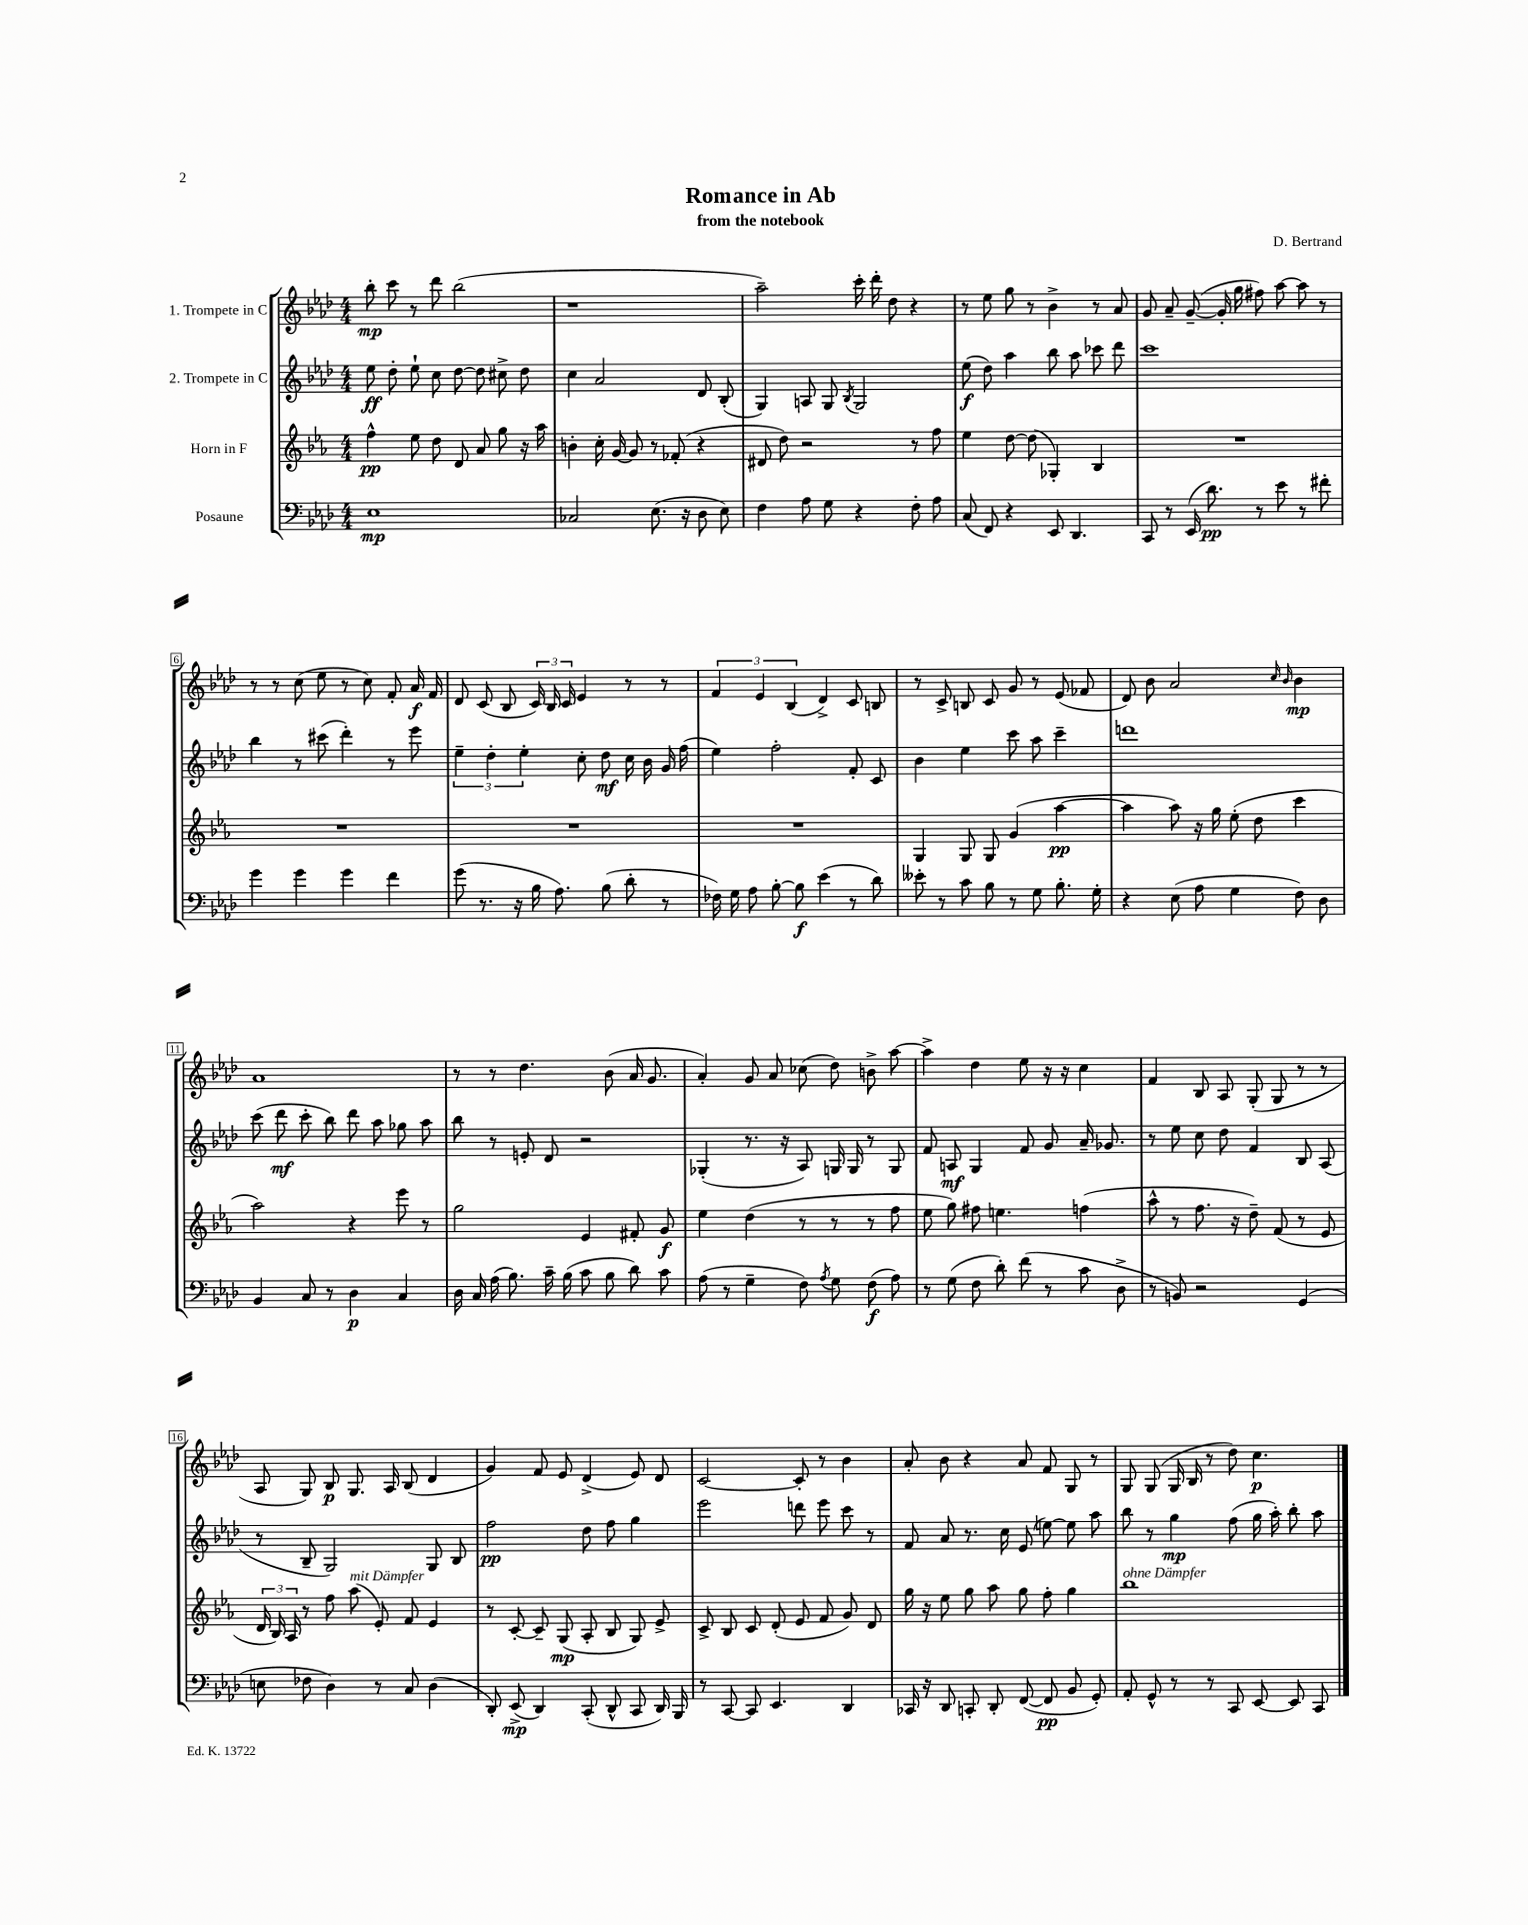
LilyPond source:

\header { title = "Romance in Ab" composer = "D. Bertrand" subtitle = "from the notebook" }
<<
\new StaffGroup <<
\new Staff = "s0" \with { instrumentName = "1. Trompete in C" } {
    \clef treble \key aes \major \numericTimeSignature \time 4/4
    \autoBeamOff bes''8-.\mp c'''8 r8 des'''8 bes''2( |
    r1 |
    aes''2--) c'''16-. des'''16-. des''8 r4 |
    r8 ees''8 g''8 r8 bes'4-> r8 aes'8 |
    g'8 aes'8-- g'8~--( g'16-. g''16 fis''8) aes''8~ aes''8 r8 |
    r8 r8 c''8( ees''8 r8 c''8) f'8-. aes'16\f f'16 |
    des'8 c'8( bes8 \tuplet 3/2 { c'16) bes16 c'16 } ees'4 r8 r8 |
    \tuplet 3/2 { f'4 ees'4 bes4( } des'4->) c'8 b8 |
    r8 c'8-> b8 c'8 g'8 r8 ees'8( fes'8 |
    des'8) bes'8 aes'2 \grace { c''16 bes'16 } bes'4\mp |
    aes'1 |
    r8 r8 des''4. bes'8( aes'16 g'8. |
    aes'4-.) g'8 aes'8 ces''8( des''8) b'8-> aes''8~ |
    aes''4-> des''4 ees''8 r16 r16 c''4 |
    f'4 bes8 aes8 g8-.( g8 r8 r8 |
    aes8 g8) bes8\p g8. aes16 bes8( des'4 |
    g'4) f'8 ees'8 des'4->( ees'8) des'8 |
    c'2~ c'8-. r8 bes'4 |
    aes'8-. bes'8 r4 aes'8 f'8 g8 r8 |
    g8 g8( g16 bes16 r8 des''8) c''4.\p \bar "|." |
}
\new Staff = "s1" \with { instrumentName = "2. Trompete in C" } {
    \clef treble \key aes \major \numericTimeSignature \time 4/4
    \autoBeamOff ees''8\ff des''8-. ees''8-! c''8 des''8~ des''8 cis''8-> des''8 |
    c''4 aes'2 des'8 bes8-.( |
    g4) a8 g8 \acciaccatura { bes8 } g2 |
    ees''8\f( des''8) aes''4 bes''8 aes''8 ces'''8 des'''8 |
    c'''1 |
    bes''4 r8 cis'''8( des'''4-.) r8 ees'''8 |
    \tuplet 3/2 { ees''4-- des''4-. ees''4-. } c''8-. des''8\mf c''16 bes'16 g'16 f''16( |
    ees''4) f''2-. f'8-. c'8 |
    bes'4 ees''4 c'''8 aes''8 c'''4-- |
    d'''1 |
    c'''8( des'''8\mf c'''8-. bes''8) des'''8 aes''8 ges''8 aes''8 |
    bes''8 r8 e'8-. des'8 r2 |
    ges4-.( r8. r16 aes8) g16 g16 r8 g8 |
    f'8 a8\mf g4 f'8 g'8 aes'16-- ges'8. |
    r8 ees''8 c''8 des''8 f'4 bes8 aes8( |
    r8 bes8-- g2) g8 bes8 |
    f''2\pp des''8 f''8 g''4 |
    ees'''2 d'''8 ees'''8 c'''8 r8 |
    f'8 aes'8 r8. c''16 ees'8( e''8~) e''8 aes''8 |
    bes''8 r8 g''4\mp f''8( g''16 aes''16-.) bes''8-. aes''8 \bar "|." |
}
\new Staff = "s2" \with { instrumentName = "Horn in F" } {
    \clef treble \key ees \major \numericTimeSignature \time 4/4
    \autoBeamOff f''4-^\pp ees''8 d''8 d'8 aes'8 g''8 r16 aes''16 |
    b'4-. c''16-. g'16~ g'8 r8 fes'8-.( r4 |
    dis'8 d''8) r2 r8 f''8 |
    ees''4 d''8~ d''8( ges4-.) bes4 |
    R1 |
    R1 |
    R1 |
    R1 |
    g4 g8 g8 g'4( aes''4~\pp |
    aes''4 aes''8) r16 g''16 ees''8-.( d''8 c'''4 |
    aes''2) r4 ees'''8 r8 |
    g''2 ees'4 fis'8-. g'8\f |
    ees''4 d''4( r8 r8 r8 f''8 |
    ees''8 g''8) fis''8 e''4. f''4( |
    aes''8-^ r8 f''8. r16 d''8--) f'8( r8 ees'8 |
    \tuplet 3/2 { d'16 bes16) aes16 } r8 f''8 aes''8^\markup { \italic "mit Dämpfer" }( ees'8-.) f'8 ees'4 |
    r8 c'8~-. c'8-- g8\mp( aes8-. bes8 g8) ees'8-> |
    c'8-> bes8 c'8 d'8-.( ees'8 f'8 g'8) d'8 |
    g''16 r16 ees''8 g''8 aes''8 g''8 f''8-. g''4 |
    bes''1^\markup { \italic "ohne Dämpfer" } \bar "|." |
}
\new Staff = "s3" \with { instrumentName = "Posaune" } {
    \clef bass \key aes \major \numericTimeSignature \time 4/4
    \autoBeamOff ees1\mp |
    ces2 ees8.( r16 des8 ees8) |
    f4 aes8 g8 r4 f8-. aes8 |
    c8( f,8) r4 ees,8 des,4. |
    c,8 r8 ees,16( des'8.\pp) r8 ees'8 r8 fis'8-. |
    g'4 g'4 g'4 f'4 |
    g'8( r8. r16 bes16 aes8.) bes8( des'8-. r8 |
    fes16) g16 aes8 bes8~-. bes8\f ees'4( r8 des'8) |
    eeses'8-. r8 c'8 bes8 r8 g8 bes8.-. g16-. |
    r4 ees8( aes8 g4 f8) des8 |
    bes,4 c8 r8 des4\p c4 |
    des16 c16 aes16( bes8.) c'16-- bes16( c'8 bes8 des'8) c'8 |
    aes8( r8 g4-- f8) \acciaccatura { aes8 } g8 f8\f( aes8) |
    r8 g8( f8 des'8-.) f'8( r8 c'8 des8-> |
    r8 b,8) r2 g,4( |
    e8 fes8 des4) r8 c8 des4( |
    des,8-.) ees,8->\mp( des,4) c,8-.( des,8-^ c,8 des,16) bes,,16 |
    r8 c,8~ c,8 ees,4. des,4 |
    ces,16 r16 des,8 c,8-. des,8-. f,8~( f,8\pp bes,8 g,8-.) |
    aes,8-. g,8-^ r8 r8 c,8 ees,8~ ees,8 c,8 \bar "|." |
}
>>
>>
\layout { \context { \Score \override BarNumber.stencil = #(make-stencil-boxer 0.1 0.3 ly:text-interface::print) } }
